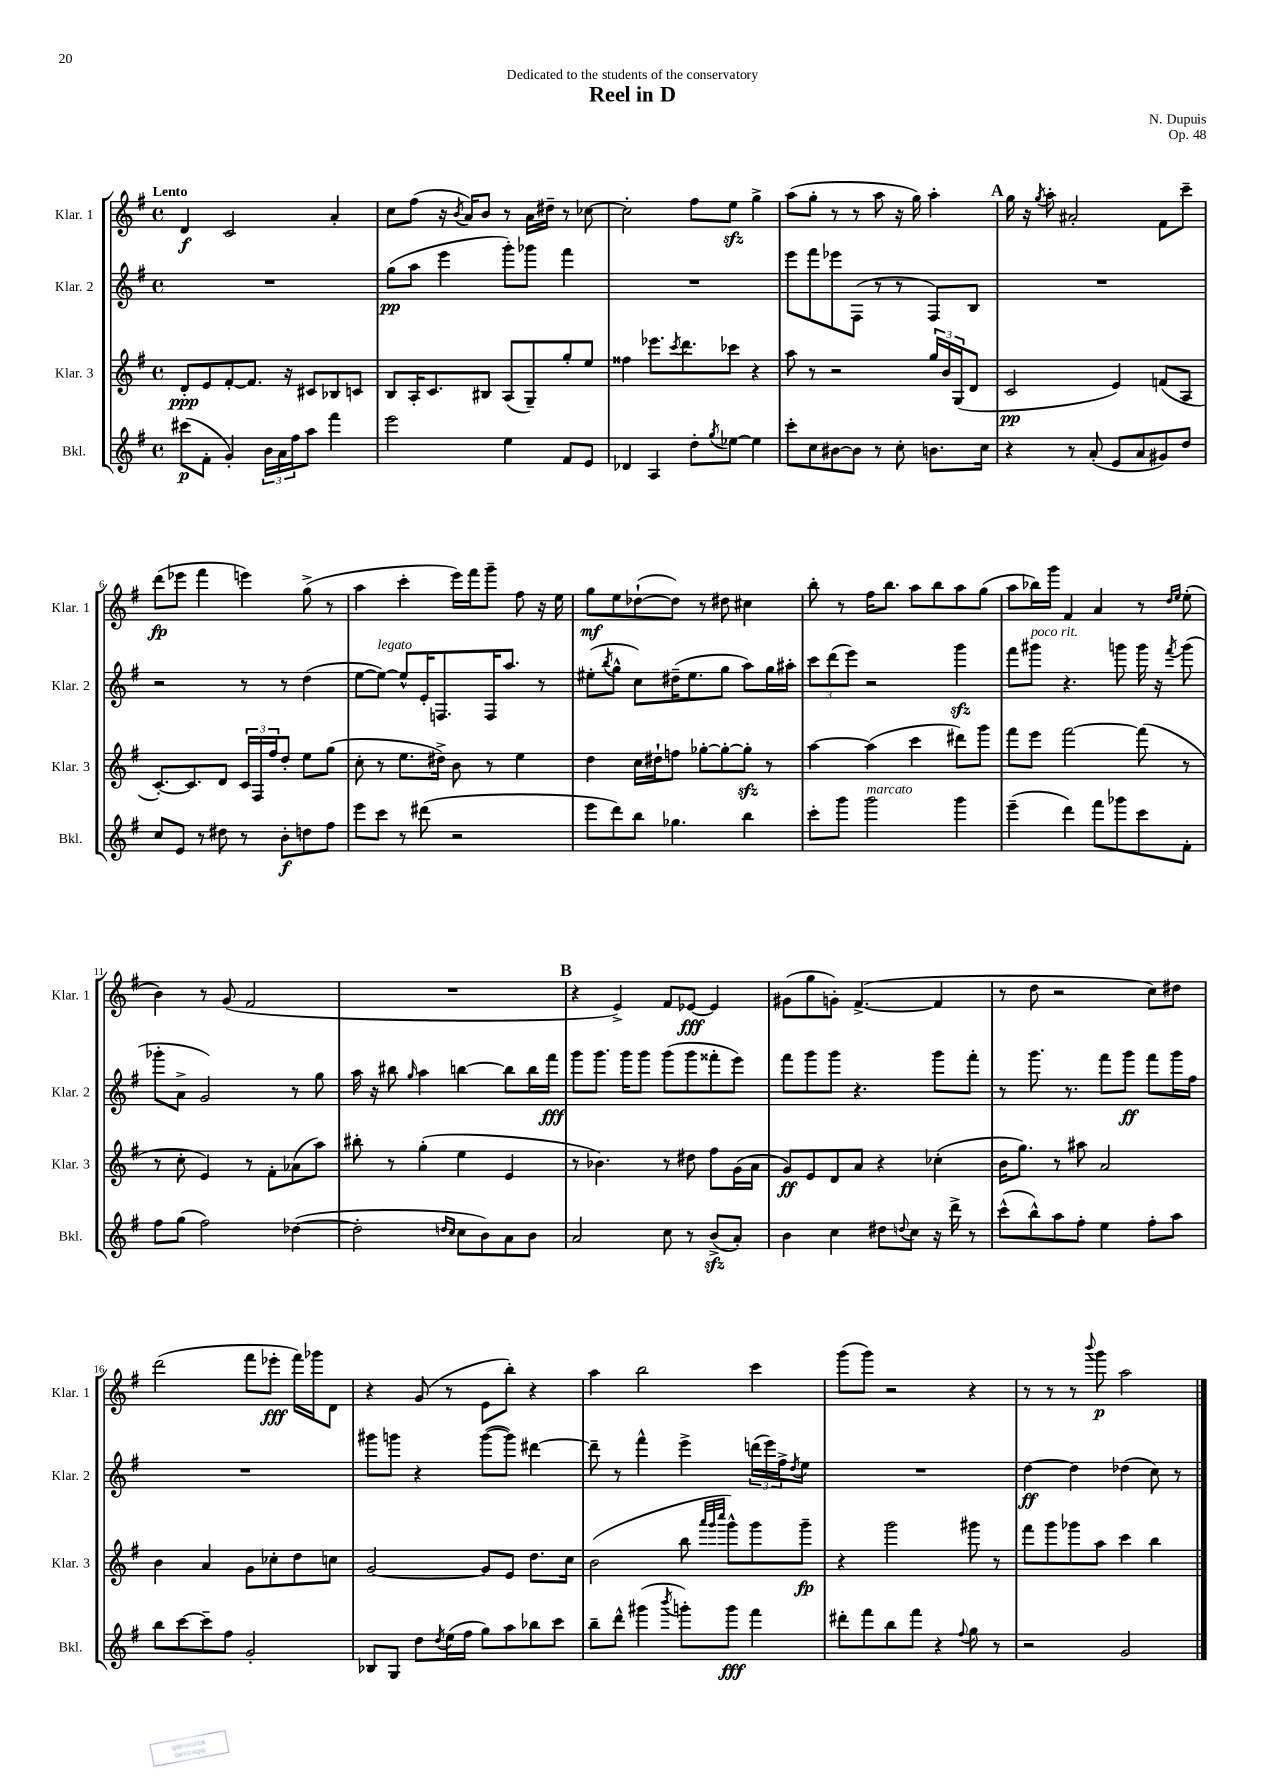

**kern	**kern	**kern	**kern
*staff4	*staff3	*staff2	*staff1
*clefG2	*clefG2	*clefG2	*clefG2
*k[f#]	*k[f#]	*k[f#]	*k[f#]
*M4/4	*M4/4	*M4/4	*M4/4
*met(c)	*met(c)	*met(c)	*met(c)
(8ccc#\L	8d'/L	1r	4d/
8f#'\J	8e/	.	.
4g'/)	[8f#'/	.	2c/
.	8.f#/]J	.	.
24b\LL	.	.	.
24a\	.	.	.
.	16r	.	.
24ff#\J	.	.	.
8aa\J	8c#/L	.	.
4fff#\	8B-/	.	4a'/
.	8c/J	.	.
=	=	=	=
2eee\	8B/L	(8gg\L	8cc\L
.	16A'/K	8aa\J	(8ff#\J
.	8.c/	.	.
.	.	4eee\	16r
.	.	.	8qb/
.	.	.	16a/LK)
.	8B#/J	.	8b/J
4ee\	(8A/L	8ggg'\L)	8r
.	8G~/)	8ggg-\J	16a\LL
.	.	.	16dd#~\JJ
8f#/L	8gg'/	4fff#\	8r
8e/J	8ee/J	.	[8cc-\
=	=	=	=
4d-/	4ff##\	1r	2cc-'\]
4A/	8.eee-\L	.	.
.	8qccc/	.	.
.	8.ddd\	.	.
8dd'\L	.	.	8ff#\L
8qgg/	.	.	.
[8ee-\J	8ccc-\J	.	8ee\J
4ee-\]	4r	.	4gg^\
=	=	=	=
8ccc'\L	8aa\	8eee\L	(8aa\L
8cc\	8r	8fff#\	8gg'\J
[8b#\	2r	8eee-\	8r
8b#\]J	.	(8F#\J	8r
8r	.	8r	8aa\
8cc'\	.	8r	16r
.	.	.	16gg\)
8.b\L	24gg/LL	8F#/L)	4aa'\
.	24b/	.	.
.	(24G/J	.	.
.	8d/J	8B/J	.
16cc\Jk	.	.	.
=	=	=	=
4r	2c/	1r	16gg\
.	.	.	16r
.	.	.	8qgg/
.	.	.	8aa'\
8r	.	.	2a#'/
(8a'/	.	.	.
8e/L	4e/)	.	.
8a/	.	.	.
8g#/)	(8f/L	.	8f#\L
8dd/J	8A/J	.	8ccc~\J
=	=	=	=
8cc/L	[8.c'/L)	2r	(8ddd\L
8e/J	.	.	8eee-\J
.	8.c/]	.	.
8r	.	.	4fff#\
8dd#\	8d/J	.	.
8r	24c/LL	8r	4eee\)
.	24F#/	.	.
.	24ff#/J	.	.
8b'\L	8dd'/J	8r	.
8dd\	8ee\L	(4dd\	(8gg^\
8ff#\J	(8gg\J	.	8r
=	=	=	=
8eee\L	8cc'\	[8ee\L	4aa\
8ccc\J	8r	8ee\_J)	.
8r	8.ee\L	8ee^^/]L	4ccc'\
(8ddd#\	.	16e'/K	.
.	16dd#^\Jk)	8.F/	.
2r	8b\	.	16eee\LL)
.	.	.	16fff#\J
.	8r	16F/K	8ggg~\J
.	.	8.aa/J	.
.	4ee\	.	8ff#\
.	.	8r	16r
.	.	.	16ee\
=	=	=	=
8eee\L	4dd\	(8ee#'\L	8gg\L
.	.	8qbb/	.
8ddd\)	.	8gg^^\J	8ee\
8bb\J	16cc\LL	8cc\L)	([8dd-`\
.	16dd#`\J	.	.
4.gg-\	8ff\J	(16dd#~\K	8dd-\]J)
.	.	8.ee#\	.
.	[8gg-'\L	.	8r
.	8gg-'\_	8gg\J	8dd#\
4bb\	8gg-'\]J	8aa\L)	4cc#\
.	8r	16gg\L	.
.	.	16aa#'\JJ	.
=	=	=	=
8ccc'\L	[4aa\	12ccc\L	8bb'\
.	.	(12ddd\	.
8ggg\J	.	.	8r
.	.	12eee\J)	.
2ggg\	(4aa\]	2r	16ff#\LK
.	.	.	8.bb\J
.	4ccc\	.	8aa\L
.	.	.	8bb\
4ggg\	8ddd#\L)	4ggg\	8aa\
.	8ggg\J	.	(8gg\J
=	=	=	=
(4eee~\	8fff#\L	8fff#\L	8aa\L
.	8eee\J	8ggg#\J	16bb-\L)
.	.	.	16ggg\JJ
4ddd\)	[2fff#\	4.r	4f#/
8fff#\L	.	.	4a/
8ggg-\	.	8ggg\	.
8ccc\	(8fff#\]	16ggg\	8r
.	.	16r	.
.	.	.	16qqdd/LL
.	.	8qfff#/	16qqee/JJ
8f#'\J	8r	(8ggg\	(8ee'\
=	=	=	=
8ff#\L	8r	8ggg-'\L	4b\)
(8gg\J	8cc'\	8a^\J	.
2ff#\)	4e/)	2g/)	8r
.	.	.	(8g/
.	8r	.	2f#/
.	8f#'\L	.	.
([4dd-\	(8a-\	8r	.
.	8aa\J)	8gg\	.
=	=	=	=
2dd-'\]	8bb#'\	16aa\	1r
.	.	16r	.
.	8r	8bb#\	.
.	.	16qqgg/	.
.	(4gg'\	4aa\	.
16qqdd/LL	.	.	.
16qqcc/JJ	.	.	.
8cc\L	4ee\	[4bb\	.
8b\)	.	.	.
8a\	4e/	8bb\]L	.
8b\J	.	16bb\L	.
.	.	16fff#\JJ	.
=	=	=	=
2a/	8r	8ggg\L	4r
.	4.b-\)	8.ggg\J	.
.	.	.	4e^/)
.	.	16ggg\LK	.
.	.	8ggg\J	.
8cc\	8r	(8ggg\L	8f#/L
8r	8dd#\	8ggg\	[8e-/J
(8b^/L	8ff#\L	8fff##'\	4e-/]
8a'/J)	(16g\L	8eee\J)	.
.	16a\JJ	.	.
=	=	=	=
4b\	8g/L)	8fff#\L	(8g#\L
.	8e/	8ggg\	8gg\
4cc\	8d/	8ggg\J	8g'\J)
.	8a/J	4.r	([4.f#^/
8dd#\L	4r	.	.
8qqdd/	.	.	.
8cc\J	.	.	.
16r	(4cc-'\	8ggg\L	4f#/]
16ddd^\	.	.	.
8r	.	8fff#'\J	.
=	=	=	=
(8ccc^^\L	16b\LK	8r	8r
.	8.gg\J)	.	.
8bb^^\)	.	8.ggg\	8dd\
8aa\	8r	.	2r
.	.	8.r	.
8ff#'\J	8aa#\	.	.
4ee\	2a/	8fff#\L	.
.	.	8ggg\J	.
8ff#'\L	.	8fff#\L	8cc\L)
8aa\J	.	16ggg\L	8dd#\J
.	.	16ff#\JJ	.
=	=	=	=
8bb\L	4b\	1r	(2ddd\
[8ccc\	.	.	.
8ccc~\]	4a/	.	.
8ff#\J	.	.	.
2g'/	8g\L	.	8fff#\L
.	8cc-'\	.	8eee-'\J
.	8dd\	.	16fff#\LL)
.	.	.	16ggg-\J
.	8cc\J	.	8d\J
=	=	=	=
8B-/L	[2g/	8ggg#\L	4r
8G/J	.	8ggg\J	.
8dd\L	.	4r	(8g/
8qdd/	.	.	.
(16ee\L	.	.	8r
16ff#\JJ	.	.	.
8gg\L)	8g/]L	([8ggg\L	8e\L
8aa\	8e/J	8ggg\]J)	8bb'\J)
8bb-\	8.dd\L	[4ddd#\	4r
8ccc\J	.	.	.
.	16cc\Jk	.	.
=	=	=	=
8bb~\L	(2b\	8ddd#~\]	4aa\
8ddd^^\J	.	8r	.
(4ggg#\	.	4fff#^^\	2bb\
8qbbb/	.	.	.
8ggg'\L)	8bb\	4eee^\	.
.	32qqaaa/LLL	.	.
.	32qqggg/	.	.
.	32qqcccc/JJJ	.	.
8ggg\J	8ggg^^\L)	.	.
4fff#\	8ggg\	(24ddd\LL	4ccc\
.	.	24eee\)	.
.	.	24ff#^\J	.
.	.	8qdd/	.
.	8ggg~\J	8ee\J	.
=	=	=	=
8ddd#'\L	4r	1r	(8ggg\L
8fff#\	.	.	8ggg\J)
8bb\	2ggg\	.	2r
8fff#\J	.	.	.
4r	.	.	.
8qqff#/	.	.	.
8gg\	8ggg#\	.	4r
8r	8r	.	.
=	=	=	=
2r	8fff#\L	[4dd\	8r
.	8ggg\	.	8r
.	8ggg-\	4dd\]	8r
.	.	.	8qqbbb/
.	8aa\J	.	8ggg\
2g/	4ccc\	(4dd-\	2aa\
.	4bb\	8cc\)	.
.	.	8r	.
==	==	==	==
*-	*-	*-	*-
